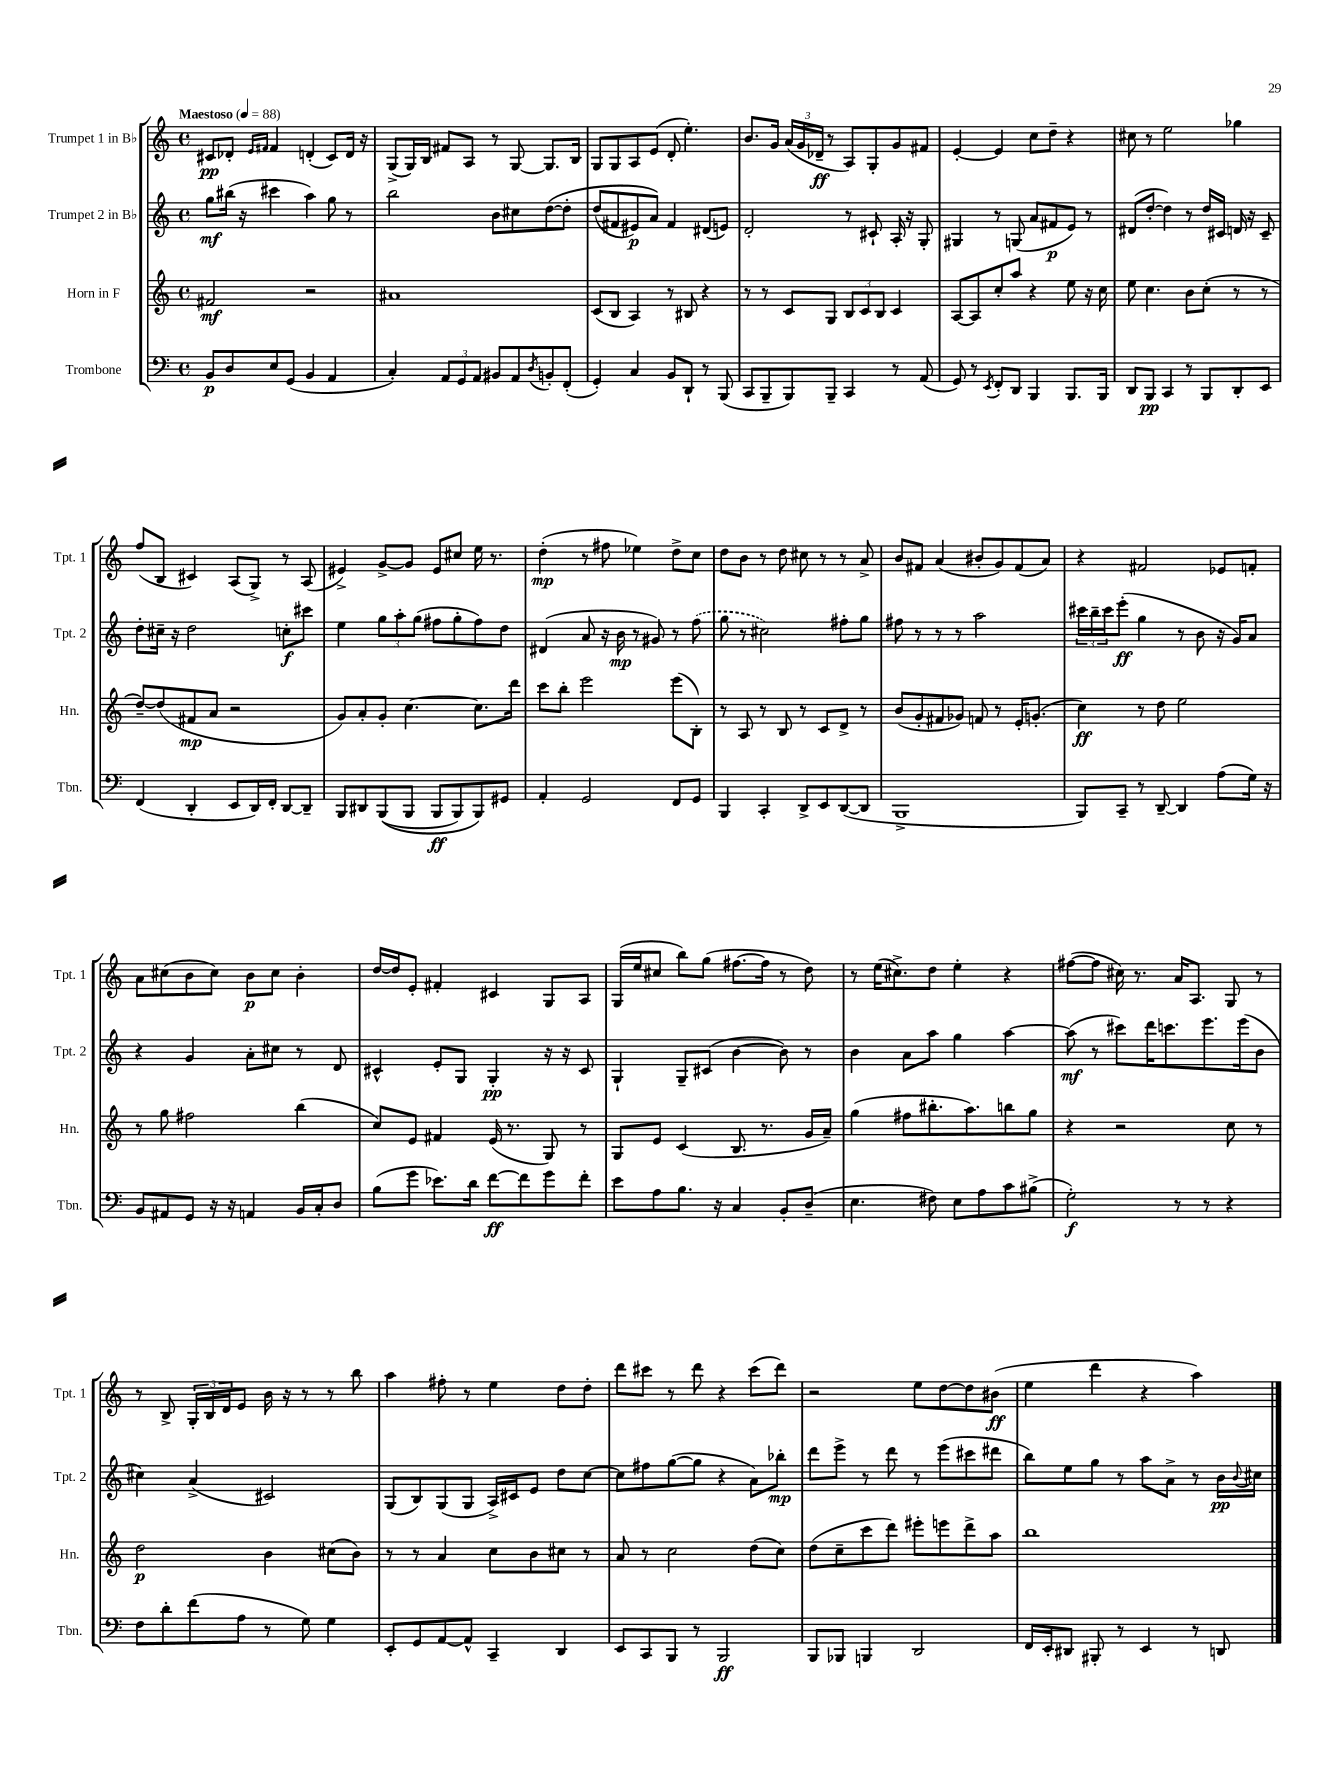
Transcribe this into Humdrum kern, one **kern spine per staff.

**kern	**dynam	**kern	**dynam	**kern	**dynam	**kern	**dynam
*part4	*part4	*part3	*part3	*part2	*part2	*part1	*part1
*staff4	*staff4	*staff3	*staff3	*staff2	*staff2	*staff1	*staff1
*I"Trombone	*	*I"Horn in F	*	*I"Trumpet 2 in B♭	*	*I"Trumpet 1 in B♭	*
*I'Tbn.	*	*I'Hn.	*	*I'Tpt. 2	*	*I'Tpt. 1	*
*clefF4	*	*clefG2	*	*clefG2	*	*clefG2	*
*k[]	*	*k[]	*	*k[]	*	*k[]	*
*M4/4	*	*M4/4	*	*M4/4	*	*M4/4	*
*met(c)	*	*met(c)	*	*met(c)	*	*met(c)	*
*MM88	*	*MM88	*	*MM88	*	*MM88	*
=1	=1	=1	=1	=1	=1	=1	=1
!	!	!	!	!	!	!LO:TX:a:B:t=Maestoso	!
8BB/L	p	2f#X/	mf	8gg\L	mf	8c#X/L	pp
8D/	.	.	.	(16bb#X\Jk	.	8d-X'/J	.
.	.	.	.	16r	.	.	.
.	.	.	.	.	.	16qqe/LL	.
.	.	.	.	.	.	16qqf#X/JJ	.
8E/	.	.	.	4ccc#X\	.	4f#/	.
(8GG/J	.	.	.	.	.	.	.
4BB/	.	2r	.	4aa\)	.	(4dn'/	.
4AA/	.	.	.	8gg\	.	8c#/L)	.
.	.	.	.	8r	.	16d/Jk	.
.	.	.	.	.	.	16r	.
=2	=2	=2	=2	=2	=2	=2	=2
4C'/)	.	1a#X	.	2bb\	.	(8G^/L	.
.	.	.	.	.	.	16G/L)	.
.	.	.	.	.	.	16B/JJ	.
12AA/L	.	.	.	.	.	8f#X/L	.
12GG/	.	.	.	.	.	.	.
.	.	.	.	.	.	8A/J	.
12AA/J	.	.	.	.	.	.	.
8BB#X/L	.	.	.	8b\L	.	8r	.
8AA/	.	.	.	8cc#X\	.	[8G/	.
8qD/	.	.	.	.	.	.	.
8BBn'/	.	.	.	([8dd\	.	8.G/L]	.
(8FF'/J	.	.	.	8dd'\J]	.	.	.
.	.	.	.	.	.	16B/Jk	.
=3	=3	=3	=3	=3	=3	=3	=3
4GG'/)	.	(8c/L	.	(8dd/L	.	8G/L	.
.	.	8B/J	.	8f#X/	.	8G/	.
4C/	.	4A/)	.	8e#X/)	p	8A/	.
.	.	.	.	8a/J)	.	(8e/J	.
8BB/L	.	8r	.	4f#/	.	8d'/	.
8DD`/J	.	8B#X/	.	.	.	4.ee'\)	.
8r	.	4r	.	(8d#X/L	.	.	.
(8BBB/	.	.	.	8en/J)	.	.	.
=4	=4	=4	=4	=4	=4	=4	=4
8CC/L	.	8r	.	2d'/	.	8.b/L	.
8BBB~/	.	8r	.	.	.	.	.
.	.	.	.	.	.	16g/Jk	.
8BBB/)	.	8c/L	.	.	.	(24a/LL	.
.	.	.	.	.	.	24g/	.
.	.	.	.	.	.	24d-X~/JJ	ff
8BBB~/J	.	8G/J	.	.	.	8r	.
4CC/	.	12B/L	.	8r	.	8A/L)	.
.	.	12c/	.	.	.	.	.
.	.	.	.	8c#X`/	.	8G'/	.
.	.	12B/J	.	.	.	.	.
8r	.	4c/	.	16A'/	.	8g/	.
.	.	.	.	16r	.	.	.
(8AA/	.	.	.	8G'/	.	8f#X/J	.
=5	=5	=5	=5	=5	=5	=5	=5
8GG/)	.	[8A/L	.	4G#X/	.	[4e'/	.
8r	.	8A/]	.	.	.	.	.
8qEE/	.	.	.	.	.	.	.
8FF'/L	.	8cc'/	.	8r	.	4e/]	.
8DD/J	.	8aa/J	.	(8Gn/	.	.	.
4BBB/	.	4r	.	8a/L	.	8cc\L	.
.	.	.	.	8f#X/	p	8dd~\J	.
8.BBB/L	.	8ee\	.	8e/J)	.	4r	.
.	.	16r	.	8r	.	.	.
16BBB/Jk	.	16cc\	.	.	.	.	.
=6	=6	=6	=6	=6	=6	=6	=6
8DD/L	.	8ee\	.	(8d#X/L	.	8cc#X\	.
8BBB/J	pp	4.cc\	.	[8dd'/J	.	8r	.
4CC/	.	.	.	4dd\])	.	2ee\	.
8r	.	8b\L	.	8r	.	.	.
8BBB/L	.	(8cc'\J	.	16dd/LL	.	.	.
.	.	.	.	16c#X/JJ	.	.	.
8DD'/	.	8r	.	16dn/	.	4gg-X\	.
.	.	.	.	16r	.	.	.
8EE/J	.	8r	.	8c#~/	.	.	.
!!LO:LB:g=z
=7	=7	=7	=7	=7	=7	=7	=7
(4FF/	.	[8dd~/L)	.	8dd'\L	.	(8ff/L	.
.	.	(8dd/]	.	16cc#X~\Jk	.	8B/J	.
.	.	.	.	16r	.	.	.
4DD'/	.	8f#X/	mp	2dd\	.	4c#X/)	.
.	.	8a/J	.	.	.	.	.
8EE/L	.	2r	.	.	.	(8A/L	.
16DD/L)	.	.	.	.	.	8G^/J)	.
16FF'/JJ	.	.	.	.	.	.	.
[8DD/L	.	.	.	8ccn'\L	f	8r	.
8DD~/J]	.	.	.	8ccc#X\J	.	(8A/	.
=8	=8	=8	=8	=8	=8	=8	=8
8BBB/L	.	8g/L)	.	4ee\	.	4e#X^/)	.
8DD#X/	.	8a'/	.	.	.	.	.
((8BBB/	.	8g'/J	.	12gg\L	.	[8g^/L	.
.	.	.	.	12aa'\	.	.	.
8BBB/J	.	[4.cc\	.	.	.	8g/J]	.
.	.	.	.	(12gg\J	.	.	.
8BBB/L	ff	.	.	8ff#X\L	.	8e#/L	.
8BBB/)	.	.	.	8gg'\	.	8cc#X/J	.
8BBB/)	.	8.cc\L]	.	8ff#\)	.	16ee\	.
.	.	.	.	.	.	8.r	.
8GG#X/J	.	.	.	8dd\J	.	.	.
.	.	16ddd\Jk	.	.	.	.	.
=9	=9	=9	=9	=9	=9	=9	=9
4AA'/	.	8ccc\L	.	(4d#X/	.	(4dd'\	mp
.	.	8bb'\J	.	.	.	.	.
2GG/	.	2eee\	.	8a/	.	8r	.
.	.	.	.	16r	.	8ff#X\	.
.	.	.	.	16b\	mp	.	.
.	.	.	.	8r	.	4ee-X\)	.
.	.	.	.	8g#X/)	.	.	.
8FF/L	.	(8eee\L	.	8r	.	8dd^\L	.
8GG/J	.	8B'\J)	.	(8ff\	.	8cc\J	.
=10	=10	=10	=10	=10	=10	=10	=10
4BBB/	.	8r	.	8gg\	.	8dd\L	.
.	.	8A/	.	8r	.	8b\J	.
4CC'/	.	8r	.	2cc#X\)	.	8r	.
.	.	8B/	.	.	.	8dd\	.
8DD^/L	.	8r	.	.	.	8cc#X\	.
8EE/	.	8c/L	.	.	.	8r	.
([8DD/	.	8d^/J	.	8ff#X'\L	.	8r	.
8DD/J]	.	8r	.	8gg\J	.	8a^/	.
=11	=11	=11	=11	=11	=11	=11	=11
1BBB^	.	(8b/L	.	8ff#X\	.	8b/L	.
.	.	8g'/	.	8r	.	8f#X/J	.
.	.	8f#X/	.	8r	.	(4a/	.
.	.	8g-X/J)	.	8r	.	.	.
.	.	8fn/	.	2aa\	.	8b#X'/L	.
.	.	8r	.	.	.	8g/)	.
.	.	16e'/KL	.	.	.	(8f#/	.
.	.	(8.gn'/J	.	.	.	.	.
.	.	.	.	.	.	8a/J)	.
=12	=12	=12	=12	=12	=12	=12	=12
8BBB/L)	.	4cc\)	ff	24ccc#X\LL	.	4r	.
.	.	.	.	24bb~\	.	.	.
.	.	.	.	24ccc#\J	.	.	.
8CC~/J	.	.	.	(8eee'\J	ff	.	.
8r	.	8r	.	4gg\	.	2f#X/	.
[8DD~/	.	8dd\	.	.	.	.	.
4DD/]	.	2ee\	.	8r	.	.	.
.	.	.	.	8b\	.	.	.
(8A\L	.	.	.	16r	.	8e-X/L	.
.	.	.	.	16g/KL)	.	.	.
16G\Jk)	.	.	.	8a/J	.	8fn'/J	.
16r	.	.	.	.	.	.	.
!!LO:LB:g=z
=13	=13	=13	=13	=13	=13	=13	=13
8BB/L	.	8r	.	4r	.	8a\L	.
8AA#X/	.	8gg\	.	.	.	(8cc#X\	.
8GG/J	.	2ff#X\	.	4g/	.	8b\	.
16r	.	.	.	.	.	8cc#\J)	.
16r	.	.	.	.	.	.	.
4AAn/	.	.	.	8a'\L	.	8b\L	p
.	.	.	.	8cc#X\J	.	8cc#\J	.
16BB/LL	.	(4bb\	.	8r	.	4b'\	.
16C'/J	.	.	.	.	.	.	.
8D/J	.	.	.	8d/	.	.	.
=14	=14	=14	=14	=14	=14	=14	=14
(8B\L	.	8cc/L)	.	4c#X^^/	.	[16dd/LL	.
.	.	.	.	.	.	16dd/J]	.
8g\J	.	8e/J	.	.	.	8e'/J	.
8.e-X\L)	.	4f#X/	.	8e'/L	.	4f#X'/	.
.	.	.	.	8G/J	.	.	.
16d\Jk	.	.	.	.	.	.	.
[8f\L	ff	(16e/	.	4G'/	pp	4c#X/	.
.	.	8.r	.	.	.	.	.
8f\]	.	.	.	.	.	.	.
8g\	.	8G/)	.	16r	.	8G/L	.
.	.	.	.	16r	.	.	.
8f'\J	.	8r	.	8c#/	.	8A/J	.
=15	=15	=15	=15	=15	=15	=15	=15
8e\L	.	8G/L	.	4G`/	.	(16G/LL	.
.	.	.	.	.	.	16ee/J	.
8A\	.	8e/J	.	.	.	8cc#X/J	.
8.B\J	.	(4c/	.	8G~/L	.	8bb\L)	.
.	.	.	.	(8c#X/J	.	(8gg\J	.
16r	.	.	.	.	.	.	.
4C/	.	8.B/	.	[4b\	.	[8.ff#X\L	.
.	.	8.r	.	.	.	16ff#\Jk]	.
8BB'/L	.	.	.	8b\])	.	8r	.
(8D~/J	.	16g/LL	.	8r	.	8dd\)	.
.	.	16a~/JJ)	.	.	.	.	.
=16	=16	=16	=16	=16	=16	=16	=16
4.E\	.	(4gg\	.	4b\	.	8r	.
.	.	.	.	.	.	(16ee\KL	.
.	.	.	.	.	.	8.cc#X^\)	.
.	.	8ff#X\L	.	8a\L	.	.	.
8F#X\)	.	8.bb#X'\	.	8aa\J	.	8dd\J	.
8E\L	.	.	.	4gg\	.	4ee'\	.
.	.	8.aa\)	.	.	.	.	.
8A\	.	.	.	.	.	.	.
8c\	.	8bbn\	.	[4aa\	.	4r	.
(8B#X^\J	.	8gg\J	.	.	.	.	.
=17	=17	=17	=17	=17	=17	=17	=17
2G'\)	f	4r	.	(8aa\]	mf	([8ff#X\L	.
.	.	.	.	8r	.	8ff#\J]	.
.	.	2r	.	8ccc#X\L)	.	16cc#X\)	.
.	.	.	.	.	.	8.r	.
.	.	.	.	16ddd\K	.	.	.
.	.	.	.	8.cccn\	.	.	.
8r	.	.	.	.	.	16a/KL	.
.	.	.	.	.	.	8.A/J	.
8r	.	.	.	8.eee\	.	.	.
4r	.	8cc\	.	.	.	8G/	.
.	.	.	.	(16eee\k	.	.	.
.	.	8r	.	8b\J	.	8r	.
!!LO:LB:g=z
=18	=18	=18	=18	=18	=18	=18	=18
8F\L	.	2dd\	p	4cc#X\)	.	8r	.
8d'\	.	.	.	.	.	8B^/	.
(8f\	.	.	.	(4a^/	.	24G'/LL	.
.	.	.	.	.	.	24B/	.
.	.	.	.	.	.	24d/J	.
8A\J	.	.	.	.	.	8e/J	.
8r	.	4b\	.	2c#X/)	.	16b\	.
.	.	.	.	.	.	16r	.
8G\)	.	.	.	.	.	8r	.
4G\	.	(8cc#X\L	.	.	.	8r	.
.	.	8b\J)	.	.	.	8bb\	.
=19	=19	=19	=19	=19	=19	=19	=19
8EE'/L	.	8r	.	(8G/L	.	4aa\	.
8GG/	.	8r	.	8B/)	.	.	.
[8AA/	.	4a/	.	(8G/	.	8ff#X'\	.
8AA^^/J]	.	.	.	8G/J	.	8r	.
4CC~/	.	8cc\L	.	16A^/LL)	.	4ee\	.
.	.	.	.	16c#X/J	.	.	.
.	.	8b\	.	8e/J	.	.	.
4DD/	.	8cc#X\J	.	8dd\L	.	8dd\L	.
.	.	8r	.	[8cc\J	.	8dd'\J	.
=20	=20	=20	=20	=20	=20	=20	=20
8EE/L	.	8a/	.	8cc\L]	.	8ddd\L	.
8CC/	.	8r	.	8ff#X\	.	8ccc#X\J	.
8BBB/J	.	2cc\	.	([8gg\	.	8r	.
8r	.	.	.	8gg\J]	.	8ddd\	.
2BBB/	ff	.	.	4r	.	4r	.
.	.	(8dd\L	.	8a\L)	.	(8ccc#\L	.
.	.	8cc\J)	.	8bb-X'\J	mp	8ddd\J)	.
=21	=21	=21	=21	=21	=21	=21	=21
8BBB/L	.	(8dd\L	.	8ddd\L	.	2r	.
8BBB-X/J	.	8cc~\	.	8eee^\J	.	.	.
4BBBn/	.	8ccc\	.	8r	.	.	.
.	.	8ddd\J)	.	8ddd\	.	.	.
2DD/	.	8eee#X'\L	.	8r	.	8ee\L	.
.	.	8eeen\	.	(8eee\L	.	[8dd\	.
.	.	8ddd^\	.	8ccc#X\	.	8dd\]	.
.	.	8aa\J	.	8ddd#X\J	.	(8b#X\J	ff
=22	=22	=22	=22	=22	=22	=22	=22
16FF/LL	.	1bb	.	8bb\L)	.	4ee\	.
16EE'/J	.	.	.	.	.	.	.
8DD#X/J	.	.	.	8ee\	.	.	.
8BBB#X'/	.	.	.	8gg\J	.	4ddd\	.
8r	.	.	.	8r	.	.	.
4EE/	.	.	.	8aa\L	.	4r	.
.	.	.	.	8a^\J	.	.	.
8r	.	.	.	8r	.	4aa\)	.
8DDn/	.	.	.	16b\LL	pp	.	.
.	.	.	.	8qqb/	.	.	.
.	.	.	.	16cc#X\JJ	.	.	.
==	==	==	==	==	==	==	==
*-	*-	*-	*-	*-	*-	*-	*-
